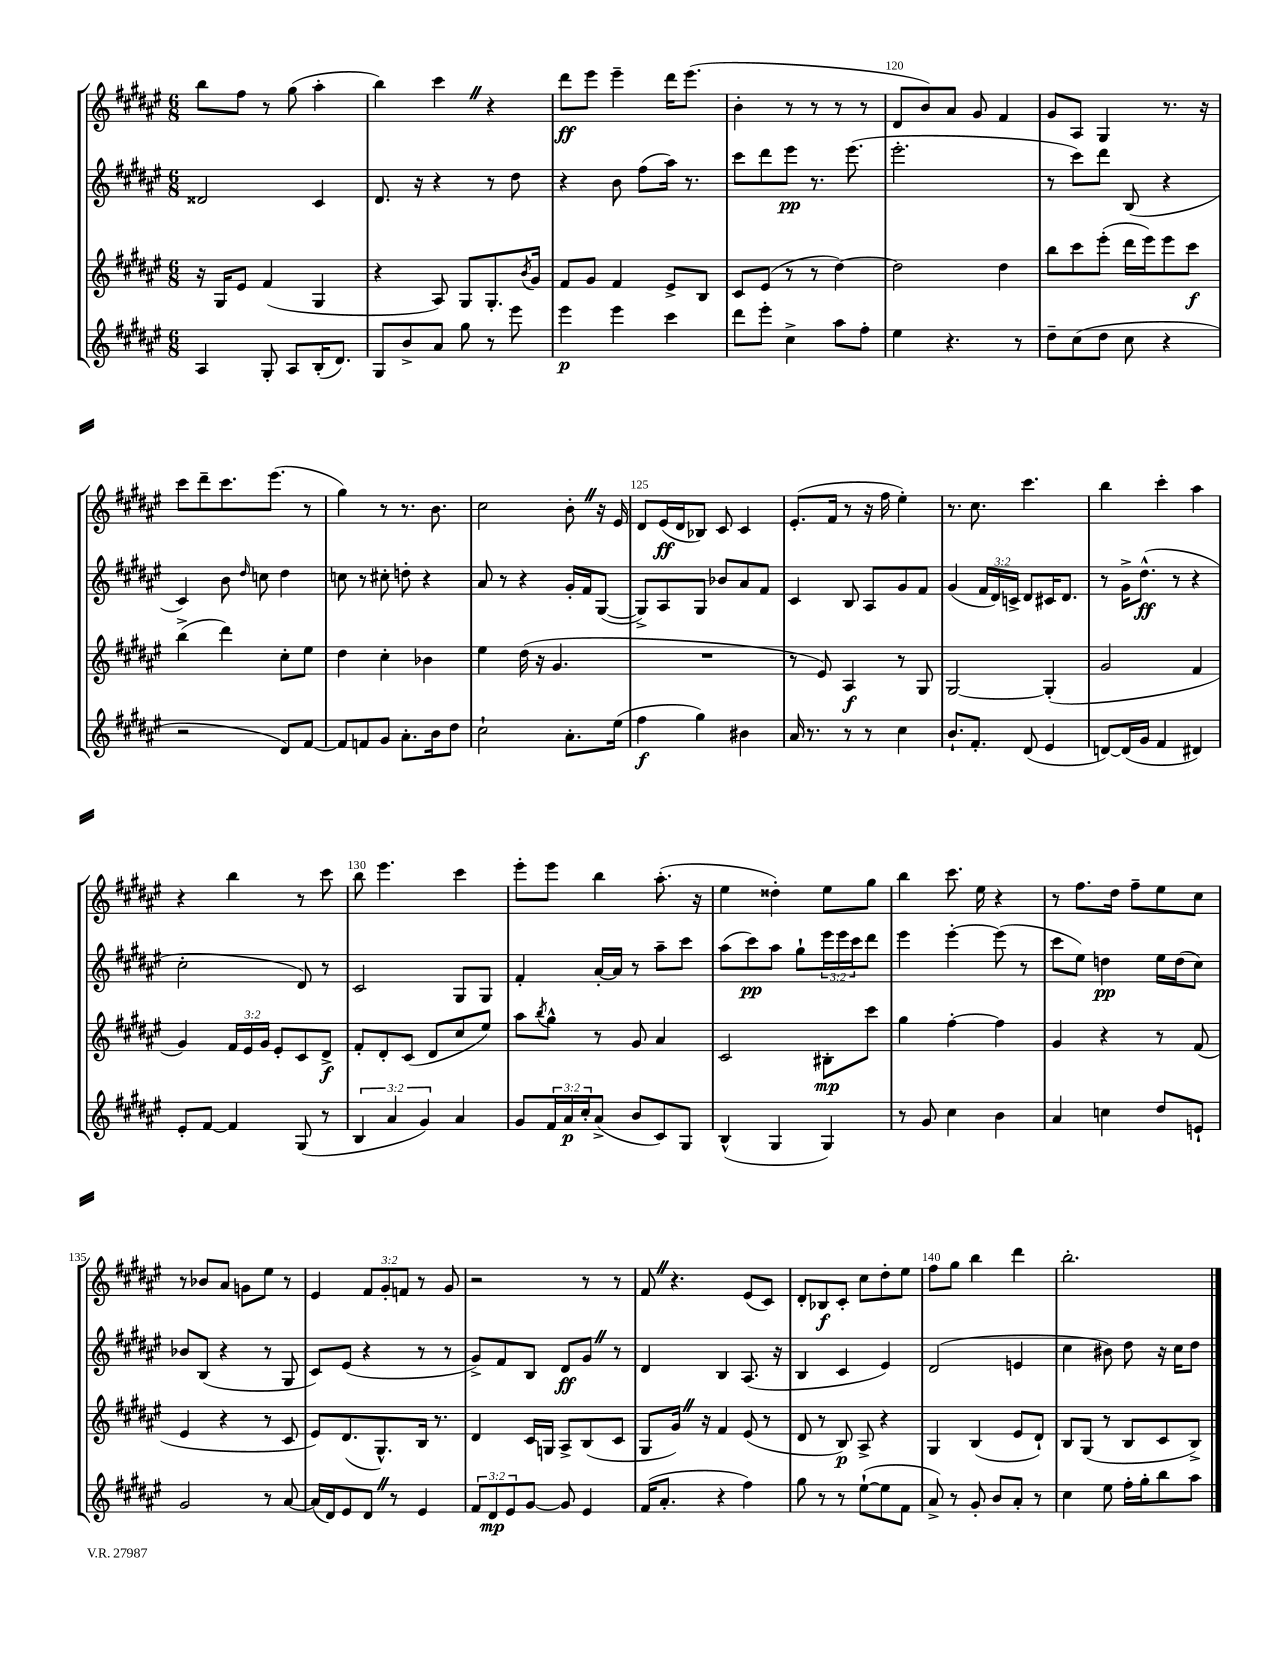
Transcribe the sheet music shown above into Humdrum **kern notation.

**kern	**kern	**kern	**kern
*staff4	*staff3	*staff2	*staff1
*clefG2	*clefG2	*clefG2	*clefG2
*k[f#c#g#d#a#e#]	*k[f#c#g#d#a#e#]	*k[f#c#g#d#a#e#]	*k[f#c#g#d#a#e#]
*M6/8	*M6/8	*M6/8	*M6/8
4A#	16r	2d##	8bb
.	16G#	.	.
.	8e#	.	8ff#
8G#'	(4f#	.	8r
8A#	.	.	(8gg#
(16B'	4G#	4c#	4aa#'
8.d#)	.	.	.
=	=	=	=
8G#	4r	8.d#	4bb)
8b^	.	.	.
.	.	16r	.
8a#	8A#)	4r	4ccc#
8gg#	8G#	.	.
8r	8.G#'	8r	4r
8eee#	.	8dd#	.
.	8qb	.	.
.	16g#	.	.
=	=	=	=
4eee#	8f#	4r	8ddd#
.	8g#	.	8eee#
4eee#	4f#	8b	4eee#~
.	.	(8ff#	.
4ccc#	8e#^	16aa#)	16ddd#
.	.	8.r	(8.eee#
.	8B	.	.
=	=	=	=
8ddd#	8c#	8ccc#	4b'
8eee#'	(8e#	8ddd#	.
4cc#^	8r	8eee#	8r
.	8r	8.r	8r
8aa#	[4dd#)	.	8r
.	.	(8.eee#	.
8ff#'	.	.	8r
=	=	=	=
4ee#	2dd#]	2.eee#'	8d#
.	.	.	8b)
4.r	.	.	8a#
.	.	.	8g#
.	4dd#	.	4f#
8r	.	.	.
=	=	=	=
8dd#~	8bb	8r	8g#
(8cc#	8ccc#	8ccc#)	8A#
8dd#	(8eee#'	8ddd#	4G#
8cc#	16ddd#	(8B	.
.	16eee#)	.	.
4r	8eee#	4r	8.r
.	8ccc#	.	.
.	.	.	16r
=	=	=	=
2r	(4bb^	4c#)	8ccc#
.	.	.	8ddd#~
.	4ddd#)	8b	8.ccc#
.	.	16qqdd#	.
.	.	8cc	.
.	.	.	(8.eee#
8d#)	8cc#'	4dd#	.
[8f#	8ee#	.	8r
=	=	=	=
8f#]	4dd#	8cc	4gg#)
8f	.	8r	.
8g#	4cc#'	8cc#'	8r
8.a#'	.	8dd'	8.r
.	4b-	4r	.
16b	.	.	8.b
8dd#	.	.	.
=	=	=	=
2cc#`	4ee#	8a#	2cc#
.	.	8r	.
.	(16dd#	4r	.
.	16r	.	.
.	4.g#	.	.
8.a#'	.	16g#'	8b'
.	.	16f#	.
.	.	([8G#	16r
(16ee#	.	.	16e#
=	=	=	=
4ff#	2.r	8G#^])	8d#
.	.	8A#	(16e#
.	.	.	16d#
4gg#)	.	8G#	8B-)
.	.	8b-	8c#
4b#	.	8a#	4c#
.	.	8f#	.
=	=	=	=
16a#	8r	4c#	(8.e#'
8.r	.	.	.
.	8e#)	.	.
.	.	.	16f#
8r	4A#	8B	8r
8r	.	8A#	16r
.	.	.	16ff#
4cc#	8r	8g#	4ee#')
.	8G#	8f#	.
=	=	=	=
8.b`	[2G#	(4g#	8.r
8.f#'	.	.	8.cc#
.	.	24f#	.
.	.	24d#)	.
.	.	24c^	.
(8d#	.	8d#	4.ccc#
4e#	(4G#']	16c#	.
.	.	8.d#	.
=	=	=	=
[8d)	2g#	8r	4bb
(16d]	.	16g#^	.
16g#	.	(8.dd#^^	.
4f#	.	.	4ccc#'
.	.	8r	.
4d#)	4f#	4r	4aa#
=	=	=	=
8e#'	4g#)	2cc#'	4r
[8f#	.	.	.
4f#]	24f#	.	4bb
.	24e#	.	.
.	24g#	.	.
.	8e#'	.	.
(8G#	8c#	8d#)	8r
8r	8d#^	8r	8ccc#
=	=	=	=
6B	8f#'	2c#	8bb
.	8d#'	.	4.eee#
6a#	.	.	.
.	(8c#	.	.
6g#)	.	.	.
.	8d#	.	.
4a#	8cc#	8G#	4ccc#
.	8ee#)	8G#	.
=	=	=	=
8g#	8aa#	4f#'	8eee#'
.	8qbb	.	.
24f#	8gg#^^	.	8eee#
24a#	.	.	.
24cc#'	.	.	.
(8a#^	8r	[16a#'	4bb
.	.	16a#]	.
8b	8g#	8r	.
8c#)	4a#	8aa#~	(8.aa#'
8G#	.	8ccc#	.
.	.	.	16r
=	=	=	=
(4B^^	2c#	(8aa#	4ee#
.	.	8ccc#)	.
4G#	.	8aa#	4dd##')
.	.	8gg#`	.
4G#)	8B#'	24eee#	8ee#
.	.	24eee#	.
.	.	24ccc#	.
.	8ccc#	8ddd#	8gg#
=	=	=	=
8r	4gg#	4eee#	4bb
8g#	.	.	.
4cc#	[4ff#'	[4eee#'	8.ccc#
.	.	.	16ee#
4b	4ff#]	(8eee#]	4r
.	.	8r	.
=	=	=	=
4a#	4g#	8ccc#	8r
.	.	8ee#)	8.ff#
4cc	4r	4dd	.
.	.	.	16dd#
.	.	.	8ff#~
8dd#	8r	16ee#	8ee#
.	.	(16dd	.
8e`	(8f#	8cc#)	8cc#
=	=	=	=
2g#	4e#	8b-	8r
.	.	(8B	8b-
.	4r	4r	8a#
.	.	.	8g
8r	8r	8r	8ee#
[8a#	8c#	8G#	8r
=	=	=	=
(16a#]	8e#)	8c#)	4e#
16d#)	.	.	.
8e#	(8.d#	(8e#	.
8d#	.	4r	12f#
.	8.G#^^)	.	.
.	.	.	12g#'
8r	.	.	.
.	.	.	12f
4e#	16B	8r	8r
.	8.r	.	.
.	.	8r	8g#
=	=	=	=
12f#	4d#	8g#^)	2r
12d#	.	.	.
.	.	8f#	.
12e#	.	.	.
[8g#	16c#	8B	.
.	16G	.	.
8g#]	8A#^	8d#	.
4e#	(8B	8g#	8r
.	8c#	8r	8r
=	=	=	=
(16f#	8G#	4d#	8f#
8.a#'	.	.	.
.	16g#)	.	4.r
.	16r	.	.
4r	4f#	4B	.
4ff#)	(8e#	(8.A#	(8e#
.	8r	.	8c#)
.	.	16r	.
=	=	=	=
8gg#	8d#	4B	8d#'
8r	8r	.	8B-
8r	8B)	4c#	8c#'
([8ee#`	8A#^	.	8cc#
8ee#]	4r	4e#)	8dd#'
8f#	.	.	8ee#
=	=	=	=
8a#^)	4G#	(2d#	8ff#
8r	.	.	8gg#
8g#'	(4B	.	4bb
8b	.	.	.
8a#'	8e#	4e	4ddd#
8r	8d#`)	.	.
=	=	=	=
4cc#	8B	4cc#	2.bb'
.	(8G#	.	.
8ee#	8r	8b#)	.
16ff#'	8B	8dd#	.
16gg#'	.	.	.
8bb	8c#	16r	.
.	.	16cc#	.
8aa#	8B^)	8dd#	.
==	==	==	==
*-	*-	*-	*-
